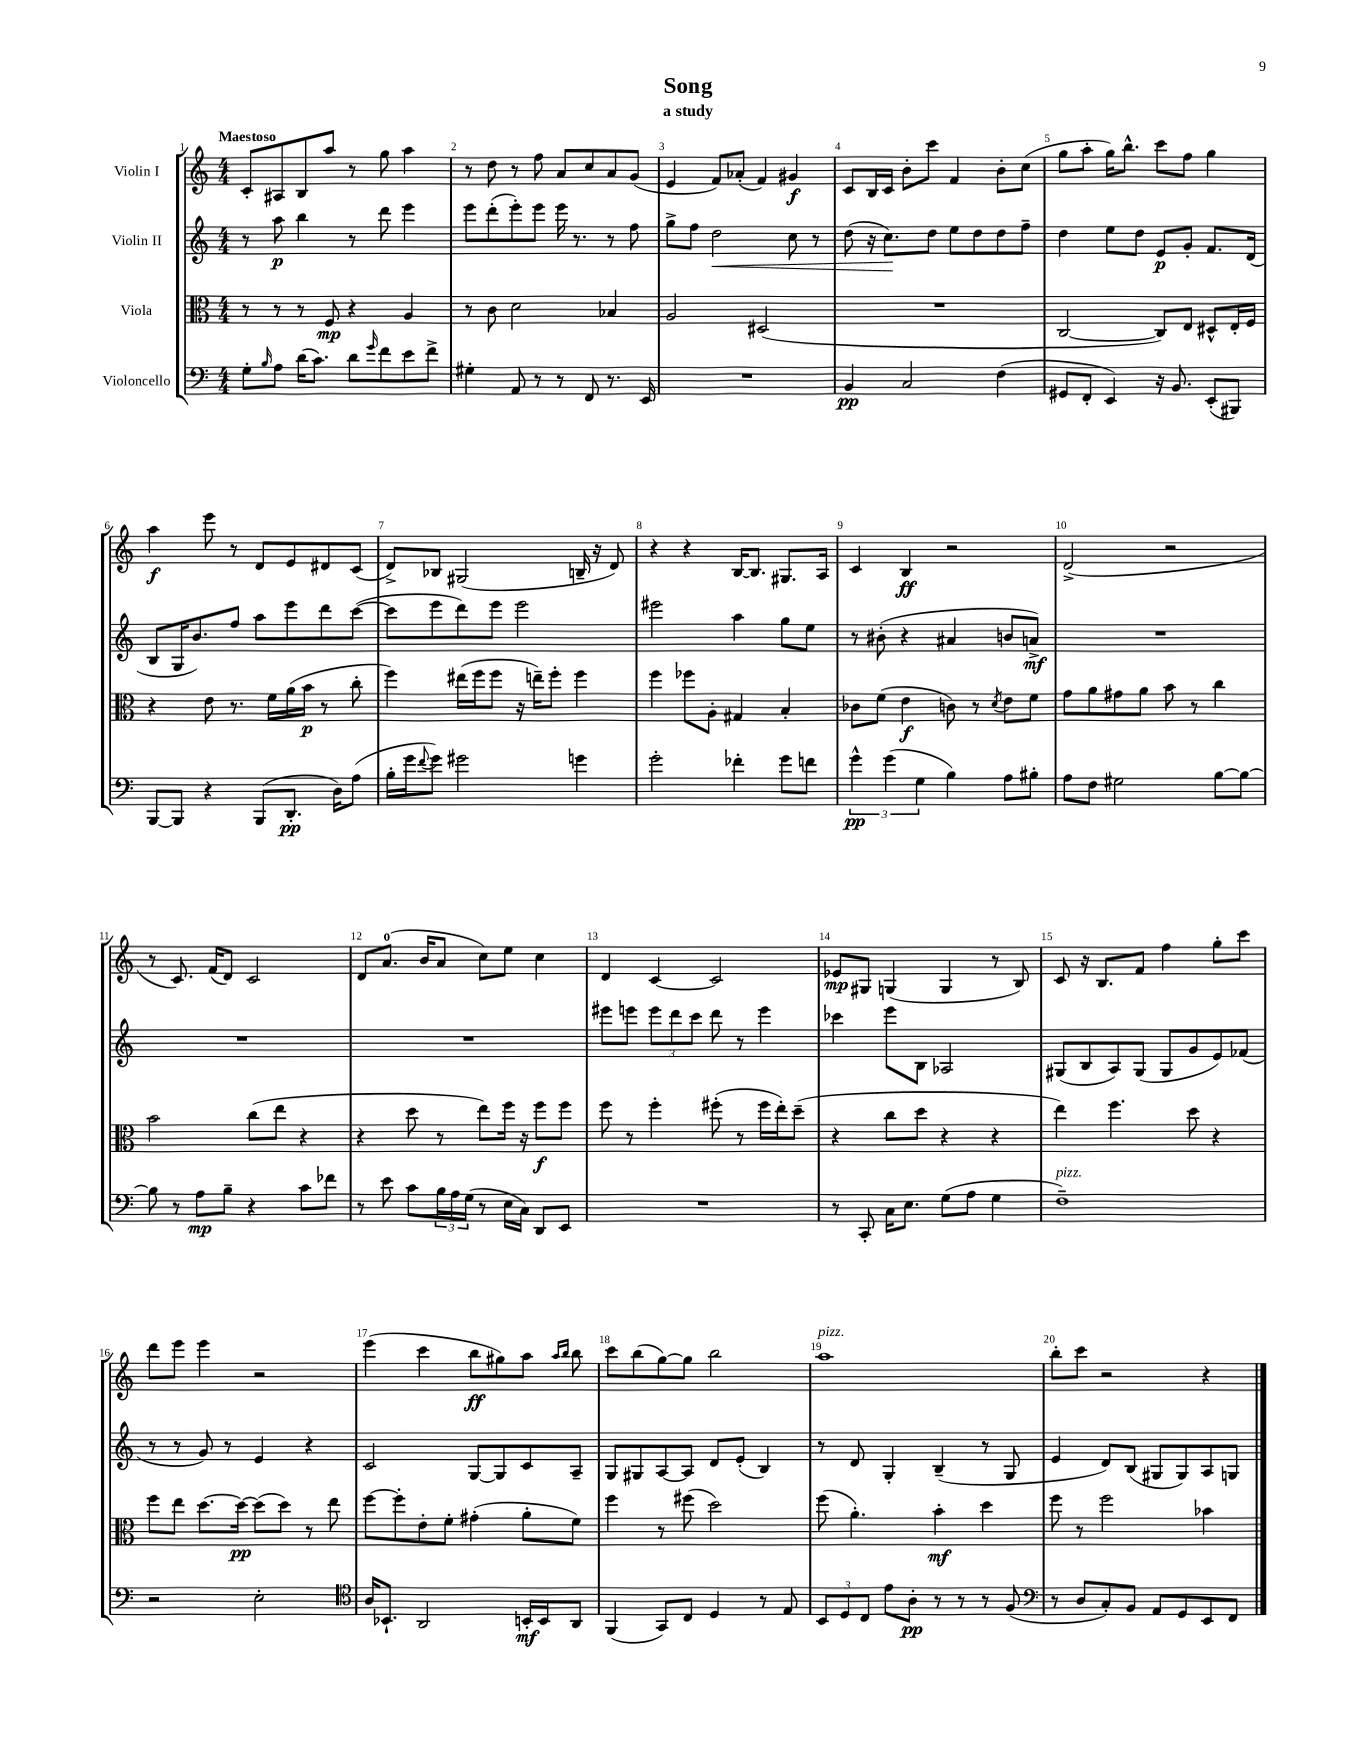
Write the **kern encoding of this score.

**kern	**kern	**kern	**kern
*staff4	*staff3	*staff2	*staff1
*clefF4	*clefC3	*clefG2	*clefG2
*k[]	*k[]	*k[]	*k[]
*M4/4	*M4/4	*M4/4	*M4/4
8G'\L	8r	8r	8c'/L
16qqB/	.	.	.
8A\J	8r	8aa\	8A#/
(16d\LK	8r	4bb\	8B/
8.c\J)	.	.	.
.	8F/	.	8aa/J
8d\L	4r	8r	8r
16qqg/	.	.	.
8f\	.	8ddd\	8gg\
8e\	4A/	4eee\	4aa\
8f^\J	.	.	.
=	=	=	=
4G#'\	8r	8eee\L	8r
.	8c\	(8ddd'\	8dd\
8AA/	2d\	8eee'\)	8r
8r	.	8eee\J	8ff\
8r	.	16eee\	8a/L
.	.	8.r	.
8FF/	.	.	8cc/
8.r	4B-/	8r	8a/
.	.	8ff\	(8g/J
16EE/	.	.	.
=	=	=	=
1r	2A/	8gg^\L	4e/
.	.	8ff\J	.
.	.	2dd\	8f/L)
.	.	.	(8a-'/J
.	(2D#/	.	4f/)
.	.	8cc\	4g#/
.	.	8r	.
=	=	=	=
4BB/	1r	(8dd\	8c/L
.	.	16r	16B/L
.	.	8.cc\L)	16c/JJ
2C/	.	.	8b'\L
.	.	8dd\J	8ccc\J
.	.	8ee\L	4f/
.	.	8dd\	.
(4F\	.	8dd\	8b'\L
.	.	8ff~\J	(8cc\J
=	=	=	=
8GG#/L	[2C/	4dd\	8gg\L
8FF'/J	.	.	8aa'\J
4EE/)	.	8ee\L	16gg\LK)
.	.	.	8.bb^^\J
.	.	8dd\J	.
16r	8C/]L)	8e/L	8ccc\L
8.BB/	.	.	.
.	8E/J	8g'/J	8ff\J
(8EE'/L	8D#^^/L	8.f/L	4gg\
8BBB#/J)	16E'/L	.	.
.	16F/JJ	(16d/Jk	.
=	=	=	=
[8BBB/L	4r	8B/L	4aa\
8BBB/]J	.	16G/K	.
.	.	8.b/)	.
4r	8e\	.	8eee\
.	8.r	8ff/J	8r
(8BBB/L	.	8aa\L	8d/L
.	16f\LL	.	.
8.DD'/J	(16a\	8eee\	8e/
.	16b\JJ	.	.
.	8r	8ddd\	8d#/
16D\LK)	.	.	.
(8A\J	8cc'\	([8ccc\J	(8c/J
=	=	=	=
16B'\LL	4ff\)	8ccc\]L	8d^/L)
16g\J	.	.	.
8qqf/	.	.	.
8g\J)	.	8eee\	8B-/J
2g#\	(16ee#\LL	8ddd\)	(2G#/
.	16ff\J	.	.
.	8ff\J	8eee\J	.
.	16r	2eee\	.
.	16ee~\LK)	.	.
.	8ff'\J	.	.
4g\	4ff\	.	16B~/
.	.	.	16r
.	.	.	8d/)
=	=	=	=
2g'\	4ff\	2eee#\	4r
.	8ff-\L	.	4r
.	8A'\J	.	.
4f-'\	4G#/	4aa\	[16B/LK
.	.	.	8.B/]J
8g\L	4B'/	8gg\L	8.G#/L
8f\J	.	8ee\J	.
.	.	.	16A/Jk
=	=	=	=
6g^^\	8c-\L	8r	4c/
.	(8f\J	(8b#'\	.
(6g\	.	.	.
.	4e\	4r	4B/
6G\	.	.	.
4B\)	8c\)	4a#/	2r
.	8r	.	.
.	8qd/	.	.
8A\L	8e\L	8b/L	.
8B#'\J	8f\J	8a^/J)	.
=	=	=	=
8A\L	8g\L	1r	(2d^/
8F\J	8a\	.	.
2G#\	8g#\	.	.
.	8a\J	.	.
.	8b\	.	2r
.	8r	.	.
[8B\L	4cc\	.	.
8B\_J	.	.	.
=	=	=	=
8B\]	2b\	1r	8r
8r	.	.	8.c/)
8A\L	.	.	.
.	.	.	(16f/LK
8B~\J	.	.	8d/J)
4r	(8cc\L	.	2c/
.	8ee\J	.	.
8c\L	4r	.	.
8f-\J	.	.	.
=	=	=	=
8r	4r	1r	8d/L
8e\	.	.	(8.a/J
8c\L	8dd\	.	.
.	.	.	16b/LK
24B\L	8r	.	8a/J
24A\	.	.	.
(24G\JJ	.	.	.
8r	8ee\L)	.	8cc\L)
16E\LL	16ff\Jk	.	8ee\J
16C\JJ)	16r	.	.
8DD/L	8ff\L	.	4cc\
8EE/J	8ff\J	.	.
=	=	=	=
1r	8ff\	8eee#\L	4d/
.	8r	8eee\J	.
.	4ff'\	12eee\L	[4c/
.	.	12ddd\	.
.	.	12ccc\J	.
.	(8ff#'\	8ddd\	2c/]
.	8r	8r	.
.	16ff#\LL	4eee\	.
.	16ee'\J)	.	.
.	(8dd~\J	.	.
=	=	=	=
8r	4r	4ccc-\	8e-/L
8CC'/	.	.	8G#/J
16C\LK	8cc\L	8eee\L	(4G/
8.E\J	.	.	.
.	8dd\J	8B\J	.
(8G\L	4r	2A-/	4G/
8A\J	.	.	.
4G\	4r	.	8r
.	.	.	8B/)
=	=	=	=
1F~)	4ee\)	(8G#/L	8c/
.	.	8B/	16r
.	.	.	8.B/L
.	4.ff\	8A/)	.
.	.	(8G#/J	8f/J
.	.	8G#/L	4ff\
.	8dd\	8g/	.
.	4r	8e/)	8gg'\L
.	.	(8f-/J	8ccc\J
=	=	=	=
2r	8ff\L	8r	8ddd\L
.	8ee\J	8r	8eee\J
.	[8.dd\L	8g/)	4eee\
.	.	8r	.
.	16dd\_Jk	.	.
2E'\	(8dd\]L	4e/	2r
.	8dd\J)	.	.
.	8r	4r	.
.	8ee\	.	.
=	=	=	=
*clefC4	*	*	*
16A/LK	[8ff\L	2c/	(4eee\
8.BB-`/J	.	.	.
.	8ff'\]	.	.
2AA/	8e'\	.	4ccc\
.	8f'\J	.	.
.	(4g#'\	[8G/L	8bb\L
.	.	8G/]	8gg#\)
16BB'/LL	8a'\L	8c/	8aa\J
16BB/J	.	.	.
.	.	.	16qqaa/LL
.	.	.	16qqbb/JJ
8AA/J	8f\J)	8A~/J	8bb\
=	=	=	=
(4FF/	4ff\	8G/L	8ccc\L
.	.	8G#/	(8bb\
8GG/L)	8r	[8A/	[8gg\)
8C/J	(8ff#\	8A/]J	8gg\]J
4D/	2dd\)	8d/L	2bb\
.	.	(8e'/J	.
8r	.	4B/)	.
8E/	.	.	.
=	=	=	=
12BB/L	(8ff\	8r	1aa
12D/	.	.	.
.	4.a'\)	8d/	.
12C/J	.	.	.
8e\L	.	4G'/	.
8A'\J	.	.	.
8r	4b'\	(4B~/	.
8r	.	.	.
8r	4dd\	8r	.
(8F/	.	8G/	.
=	=	=	=
*clefF4	*	*	*
8r	8ff\	4e/	8bb'\L
8D/L	8r	.	8ccc\J
8C'/)	2ff\	8d/L)	2r
8BB/J	.	(8B/J	.
8AA/L	.	8G#/L	.
8GG/	.	8G#/)	.
8EE/	4b-\	8A/	4r
8FF/J	.	8G/J	.
==	==	==	==
*-	*-	*-	*-
